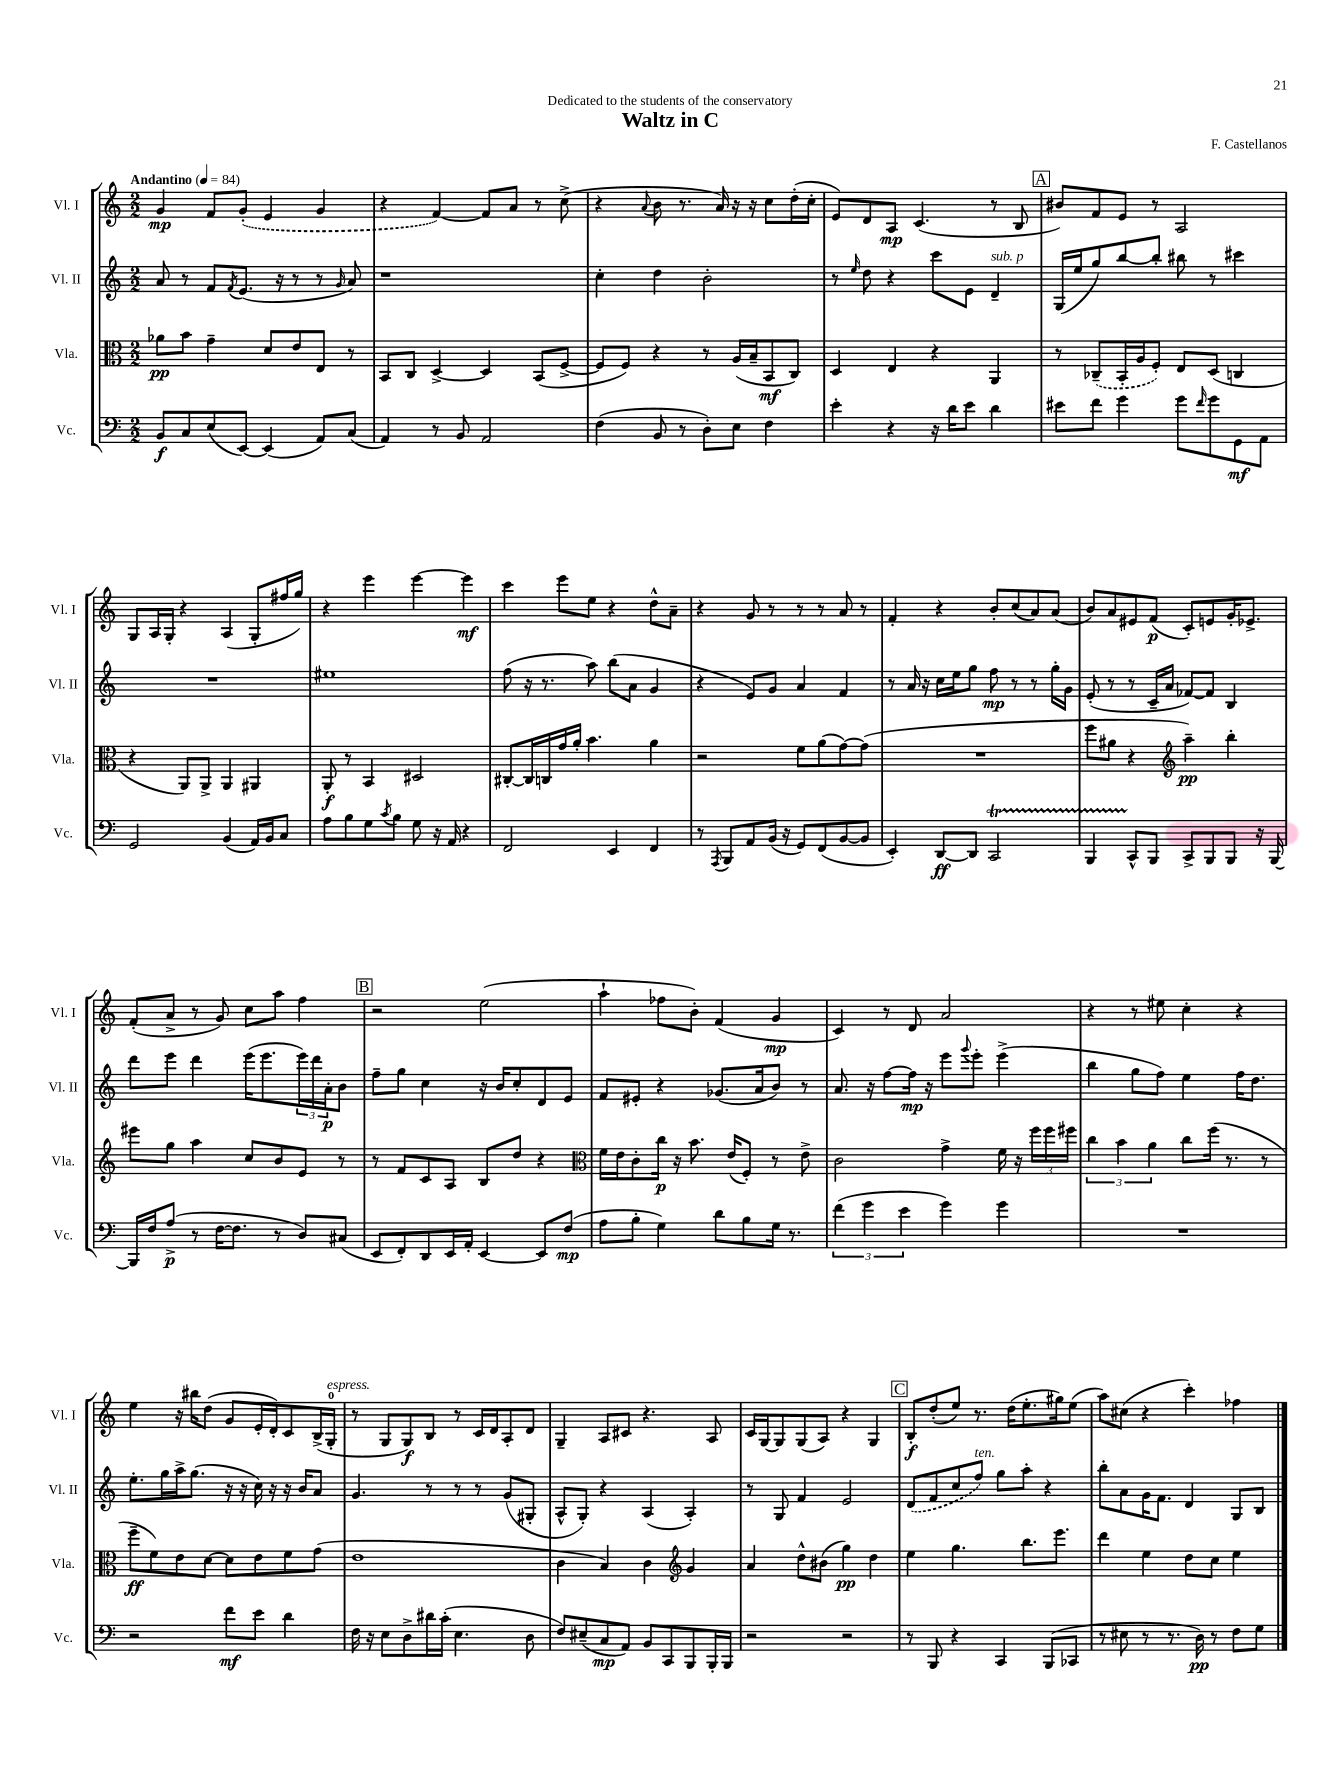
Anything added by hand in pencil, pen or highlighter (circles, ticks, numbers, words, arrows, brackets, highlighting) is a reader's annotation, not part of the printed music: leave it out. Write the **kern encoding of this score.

**kern	**kern	**kern	**kern
*staff4	*staff3	*staff2	*staff1
*clefF4	*clefC3	*clefG2	*clefG2
*k[]	*k[]	*k[]	*k[]
*M2/2	*M2/2	*M2/2	*M2/2
*MM84	*MM84	*MM84	*MM84
8BB	8a-	8a	4g
8C	8b	8r	.
(8E	4g~	8f	8f
.	.	8qf	.
[8EE)	.	(8.e	(8g'
(4EE]	8d	.	4e
.	.	16r	.
.	8e	8r	.
8AA)	8E	8r	4g
.	.	16qqg	.
(8C	8r	8a)	.
=	=	=	=
4AA)	8BB	1r	4r
.	8C	.	.
8r	[4D^	.	[4f)
8BB	.	.	.
2AA	4D]	.	8f]
.	.	.	8a
.	(8BB	.	8r
.	[8F^	.	(8cc^
=	=	=	=
(4F	8F]	4cc'	4r
.	8F)	.	.
.	.	.	8qqa
8BB	4r	4dd	8b
8r	.	.	8.r
8D')	8r	2b'	.
.	.	.	16a)
8E	(16A	.	16r
.	16B~	.	16r
4F	8BB	.	8cc
.	8C)	.	(16dd'
.	.	.	16cc'
=	=	=	=
4e'	4D	8r	8e)
.	.	16qqee	.
.	.	8dd	8d
4r	4E	4r	8A
.	.	.	(4.c
16r	4r	8ccc	.
16d	.	.	.
8e	.	8e	.
4d	4AA	4d~	8r
.	.	.	8B
=	=	=	=
8e#	8r	(16G	8b#)
.	.	16ee	.
8f	(8C-~	8gg)	8f
4g	16BB'	[8bb	8e
.	16A	.	.
.	8F')	8bb']	8r
8g	8E	8bb#	2A
16qqf	.	.	.
8g	(8D	8r	.
8GG	4C	4ccc#	.
8AA	.	.	.
=	=	=	=
2GG	4r	1r	8G
.	.	.	16A
.	.	.	16G'
.	8AA)	.	4r
.	8AA^	.	.
(4BB	4AA	.	(4A
16AA)	4AA#	.	8G'
16BB	.	.	.
8C	.	.	16ff#
.	.	.	16gg)
=	=	=	=
8A	8AA'	1ee#	4r
8B	8r	.	.
8G	4BB	.	4eee
8qc	.	.	.
8B	.	.	.
8G	2D#	.	[4eee
16r	.	.	.
16AA	.	.	.
4r	.	.	4eee]
=	=	=	=
2FF	[8C#'	(8ff	4ccc
.	16C#]	16r	.
.	16C	8.r	.
.	16g	.	8eee
.	16a'	.	.
.	4.b	8aa)	8ee
4EE	.	(8bb	4r
.	.	8a	.
4FF	4a	4g	8dd^^
.	.	.	8a~
=	=	=	=
8r	2r	4r	4r
8qAAA	.	.	.
8BBB	.	.	.
8AA	.	8e)	8g
(16BB	.	8g	8r
16r	.	.	.
8GG)	8f	4a	8r
(8FF	(8a	.	8r
[8BB	[8g)	4f	8a
8BB]	(8g]	.	8r
=	=	=	=
4EE')	1r	8r	4f'
.	.	16a	.
.	.	16r	.
[8DD	.	16cc	4r
.	.	16ee	.
8DD]	.	8gg	.
2CC	.	8ff	8b'
.	.	8r	(8cc
.	.	8r	8a)
.	.	16gg'	(8a
.	.	16g	.
=	=	=	=
4BBB	8ff	(8e'	8b)
.	8a#	8r	8a
8CC^^	4r	8r	8e#
8BBB	.	16c~	(8f
.	.	16a	.
*	*clefG2	*	*
8CC^	4aa~)	[8f-)	8c')
8BBB	.	8f-]	8e
8BBB	4bb'	4B	16g'
.	.	.	8.e-^
16r	.	.	.
[16BBB	.	.	.
=	=	=	=
16BBB]	8eee#	8ddd	(8f'
16F	.	.	.
(8A^	8gg	8eee	8a^
8r	4aa	4ddd	8r
[16F	.	.	8g)
8.F]	.	.	.
.	8cc	(16eee	8cc
.	.	8.eee	.
8r	8b	.	8aa
8D)	8e	24eee)	4ff
.	.	24ddd	.
.	.	24a'	.
(8C#	8r	8b	.
=	=	=	=
8EE	8r	8ff~	2r
8FF')	8f	8gg	.
8DD	8c	4cc	.
16EE	8A	.	.
16AA'	.	.	.
[4EE	8B	16r	(2ee
.	.	16b	.
.	8dd	8cc'	.
8EE]	4r	8d	.
(8F	.	8e	.
=	=	=	=
*	*clefC3	*	*
8A	16f	8f	4aa`
.	16e	.	.
8B'	8c'	8e#'	.
4G)	16cc	4r	8ff-
.	16r	.	.
.	8.b	.	8b')
8d	.	(8.g-	(4f
.	(16e	.	.
8B	8F')	.	.
.	.	16a	.
16G	8r	8b)	4g
8.r	.	.	.
.	8e^	8r	.
=	=	=	=
(6f	2c	8.a	4c)
6g	.	.	.
.	.	16r	.
.	.	[8ff	8r
6e	.	.	.
.	.	16ff]	8d
.	.	16r	.
4g)	4g^	8eee	2a
.	.	8qqggg	.
.	.	8eee'	.
4g	16f	(4eee^	.
.	16r	.	.
.	24ff	.	.
.	24ff	.	.
.	24ff#	.	.
=	=	=	=
1r	6cc	4bb	4r
.	6b	.	.
.	.	8gg	8r
.	6a	.	.
.	.	8ff)	8ee#
.	8cc	4ee	4cc'
.	(16ff	.	.
.	8.r	.	.
.	.	16ff	4r
.	.	8.dd	.
.	8r	.	.
=	=	=	=
2r	8ff~	8.ee'	4ee
.	8f)	.	.
.	.	16gg	.
.	8e	16aa^	16r
.	.	(8.gg	16bb#
.	[8d	.	(8dd
8f	8d]	16r	8g
.	.	16r	.
8e	8e	16cc)	16e'
.	.	16r	16d')
4d	8f	16r	8c
.	.	16b	.
.	(8g	8a	(16B^
.	.	.	16G'
=	=	=	=
16F	1e	4.g	8r
16r	.	.	.
8E	.	.	8G
8D^	.	.	8G)
16d#	.	8r	8B
(16c'	.	.	.
4.E	.	8r	8r
.	.	8r	16c
.	.	.	16d
.	.	(8g	8A'
8D	.	8G#'	8d
=	=	=	=
8F)	4c	8A^^	4G~
(8E#~	.	8G')	.
8C	4B)	4r	8A
8AA)	.	.	8c#
8BB	4c	(4A	4.r
8CC	.	.	.
*	*clefG2	*	*
8BBB	4g	4A')	.
16BBB'	.	.	8A
16BBB	.	.	.
=	=	=	=
2r	4a	8r	16c
.	.	.	[16G
.	.	8G	8G]
.	8dd^^	4f	(8G
.	(8b#	.	8A)
2r	4gg)	2e	4r
.	4dd	.	4G
=	=	=	=
8r	4ee	(8d	8B'
8BBB	.	8f	(8dd'
4r	4.gg	8cc	8ee)
.	.	8ff)	8.r
4CC	.	8gg	.
.	.	.	(16dd
.	8.bb	8aa'	8.ee'
(8BBB	.	4r	.
.	8.eee	.	16gg#)
8CC-	.	.	(8ee
=	=	=	=
8r	4ddd	8bb'	8aa)
8E#	.	8a	(8cc#
8r	4ee	16g	4r
.	.	8.f	.
8.r	.	.	.
.	8dd	4d	4ccc')
16D)	.	.	.
8r	8cc	.	.
8F	4ee	8G	4ff-
8G	.	8B	.
==	==	==	==
*-	*-	*-	*-
